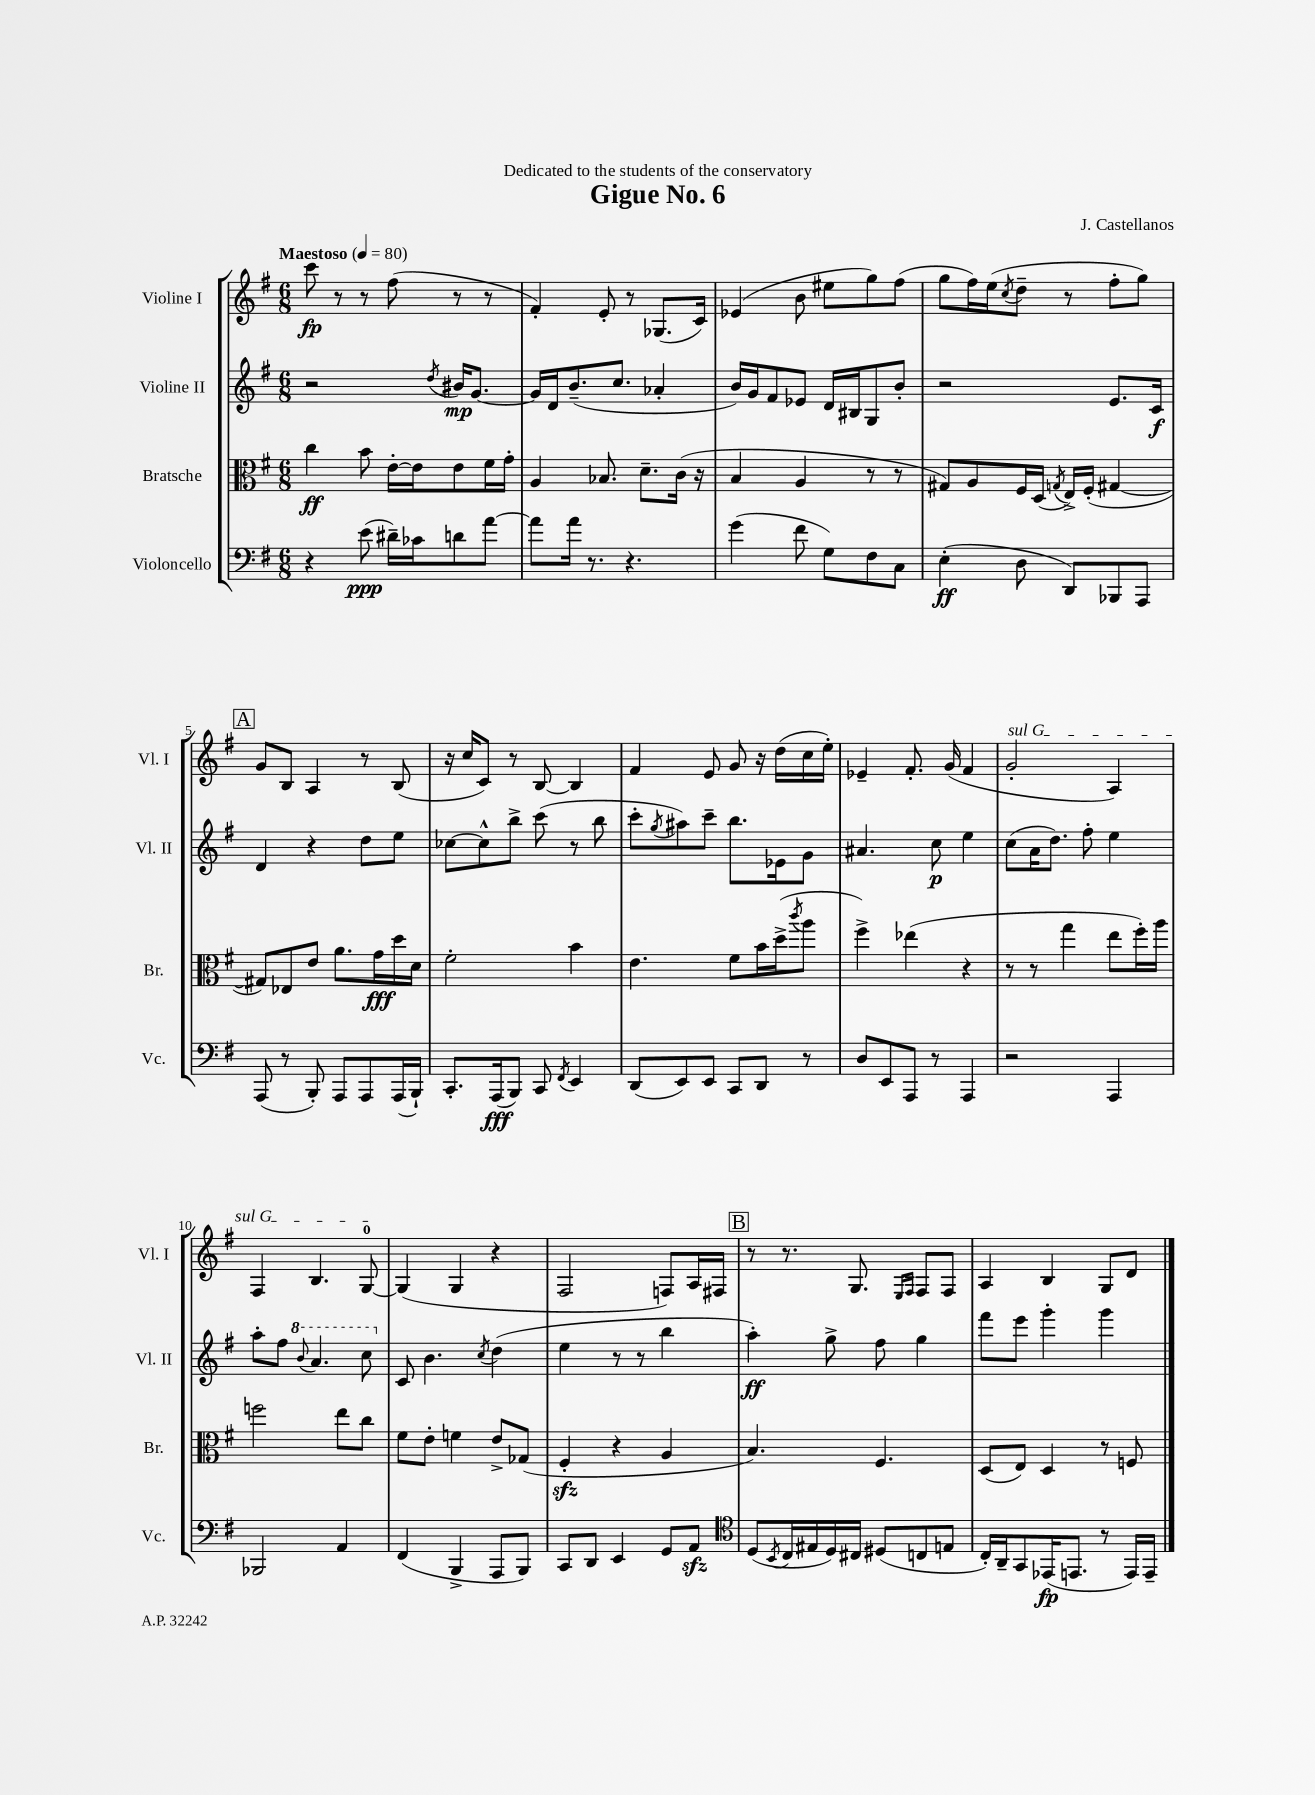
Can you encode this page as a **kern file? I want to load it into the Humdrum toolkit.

**kern	**kern	**kern	**kern
*staff4	*staff3	*staff2	*staff1
*clefF4	*clefC3	*clefG2	*clefG2
*k[f#]	*k[f#]	*k[f#]	*k[f#]
*M6/8	*M6/8	*M6/8	*M6/8
*MM80	*MM80	*MM80	*MM80
4r	4cc\	2r	8ccc\
.	.	.	8r
(8e\	8b\	.	8r
16d#~\LL)	[16e'\LL	.	(8ff#\
16c-\J	16e\]J	.	.
.	.	8qdd/	.
8d\	8e\	16b#/LK	8r
.	.	[8.g/J	.
[8a\J	16f#\L	.	8r
.	16g'\JJ	.	.
=	=	=	=
8a\]L	4A/	16g/]LL	4f#'/)
.	.	16d/J	.
16a\Jk	.	(8.b~/	.
8.r	.	.	.
.	8.B-/	.	8e'/
.	.	8.cc/J	.
4.r	.	.	8r
.	8.d~\L	.	.
.	.	4a-'/	(8.G-/L
.	(16c\Jk	.	.
.	16r	.	16c/Jk)
=	=	=	=
(4g\	4B/	16b/LL)	(4e-/
.	.	16g/J	.
.	.	8f#/	.
8f#\	4A/	8e-/J	8b\
8G\L)	.	16d/LL	8ee#\L
.	.	16B#/J	.
8F#\	8r	8G/	8gg\)
8C\J	8r	8b'/J	(8ff#\J
=	=	=	=
(4E'\	8G#/L)	2r	8gg\L
.	8A/	.	16ff#\L)
.	.	.	(16ee\J
.	.	.	8qcc/
8D\	16F#/L	.	8dd~\J
.	(16D/JJ	.	.
.	8qG/	.	.
8DD/L)	16E^/LL)	.	8r
.	(16F#'/JJ	.	.
8BBB-/	[4G#/	8.e/L	8ff#'\L
8AAA/J	.	.	8gg\J)
.	.	16c/Jk	.
=	=	=	=
(8AAA/	8G#/]L)	4d/	8g/L
8r	8E-/	.	8B/J
8BBB'/)	8e/J	4r	4A/
8AAA/L	8.a\L	.	.
8AAA/	.	8dd\L	8r
.	16g\L	.	.
(16AAA/L	16dd\	8ee\J	(8B/
16BBB`/JJ)	16d\JJ	.	.
=	=	=	=
8.CC'/L	2f#'\	[8cc-\L	16r
.	.	.	16cc/LK
.	.	8cc-^^\]	8c/J)
(16AAA/k	.	.	.
8BBB/J)	.	8bb^\J	8r
8CC/	.	(8ccc\	[8B/
8qFF#/	.	.	.
4EE/	4b\	8r	4B/]
.	.	8bb\	.
=	=	=	=
(8DD/L	4.e\	8ccc'\L	4f#/
.	.	8qgg/	.
8EE/)	.	8aa#\)	.
8EE/J	.	8ccc~\J	8e/
8CC/L	8f#\L	8.bb\L	8g/
8DD/J	16b\L	.	16r
.	(16dd^\J	16e-\k	(16dd\LL
.	8qccc/	.	.
8r	8aa\J	8g\J	16cc\
.	.	.	16ee'\JJ)
=	=	=	=
8D/L	4ff#^\)	4.a#/	4e-~/
8EE/	.	.	.
8AAA/J	(4ee-\	.	8.f#'/
8r	.	8cc\	.
.	.	.	(16g/
4AAA/	4r	4ee\	4f#/
=	=	=	=
2r	8r	(8cc\L	2g'/
.	8r	16a\K	.
.	.	8.dd\J)	.
.	4gg\	.	.
.	.	8ff#'\	.
4AAA/	8ee\L	4ee\	4A/)
.	16ff#'\L)	.	.
.	16aa\JJ	.	.
=	=	=	=
2BBB-/	2ff\	8aa'\L	4F#/
.	.	8ff#\J	.
.	.	8qqbb/	.
.	.	4.aa/	4.B/
4AA/	8ee\L	.	.
.	8cc\J	8ccc\	[8G/
=	=	=	=
(4FF#/	8f#\L	8c/	(4G/]
.	8e'\J	4.b\	.
4BBB^/	4f\	.	4G/
.	.	8qcc/	.
8AAA/L	8e^/L	(4dd\	4r
8BBB/J)	(8G-/J	.	.
=	=	=	=
8CC/L	4F#'/	4ee\	2F#/
8DD/J	.	.	.
4EE/	4r	8r	.
.	.	8r	.
8GG/L	4A/	4bb\	8F/L)
8AA/J	.	.	16A/L
.	.	.	16F#/JJ
=	=	=	=
*clefC4	*	*	*
(8D/L	4.B/)	4aa'\)	8r
8qBB/	.	.	.
16C/L	.	.	8.r
16E#/	.	.	.
16D/)	.	8gg^\	.
16C#/JJ	.	.	8.G/
(8D#/L	4.F#/	8ff#\	.
.	.	.	16qqE/LL
.	.	.	16qqF#/JJ
8C/	.	4gg\	8F#/L
8E/J	.	.	8F#/J
=	=	=	=
16C'/LL)	(8D/L	8fff#\L	4A/
16AA~/J	.	.	.
8GG/	8E/J)	8eee\J	.
(16EE-/K	4D/	4ggg'\	4B/
8.EE/J	.	.	.
8r	8r	4ggg\	8G/L
16EE/LL)	8F/	.	8d/J
16EE~/JJ	.	.	.
==	==	==	==
*-	*-	*-	*-
